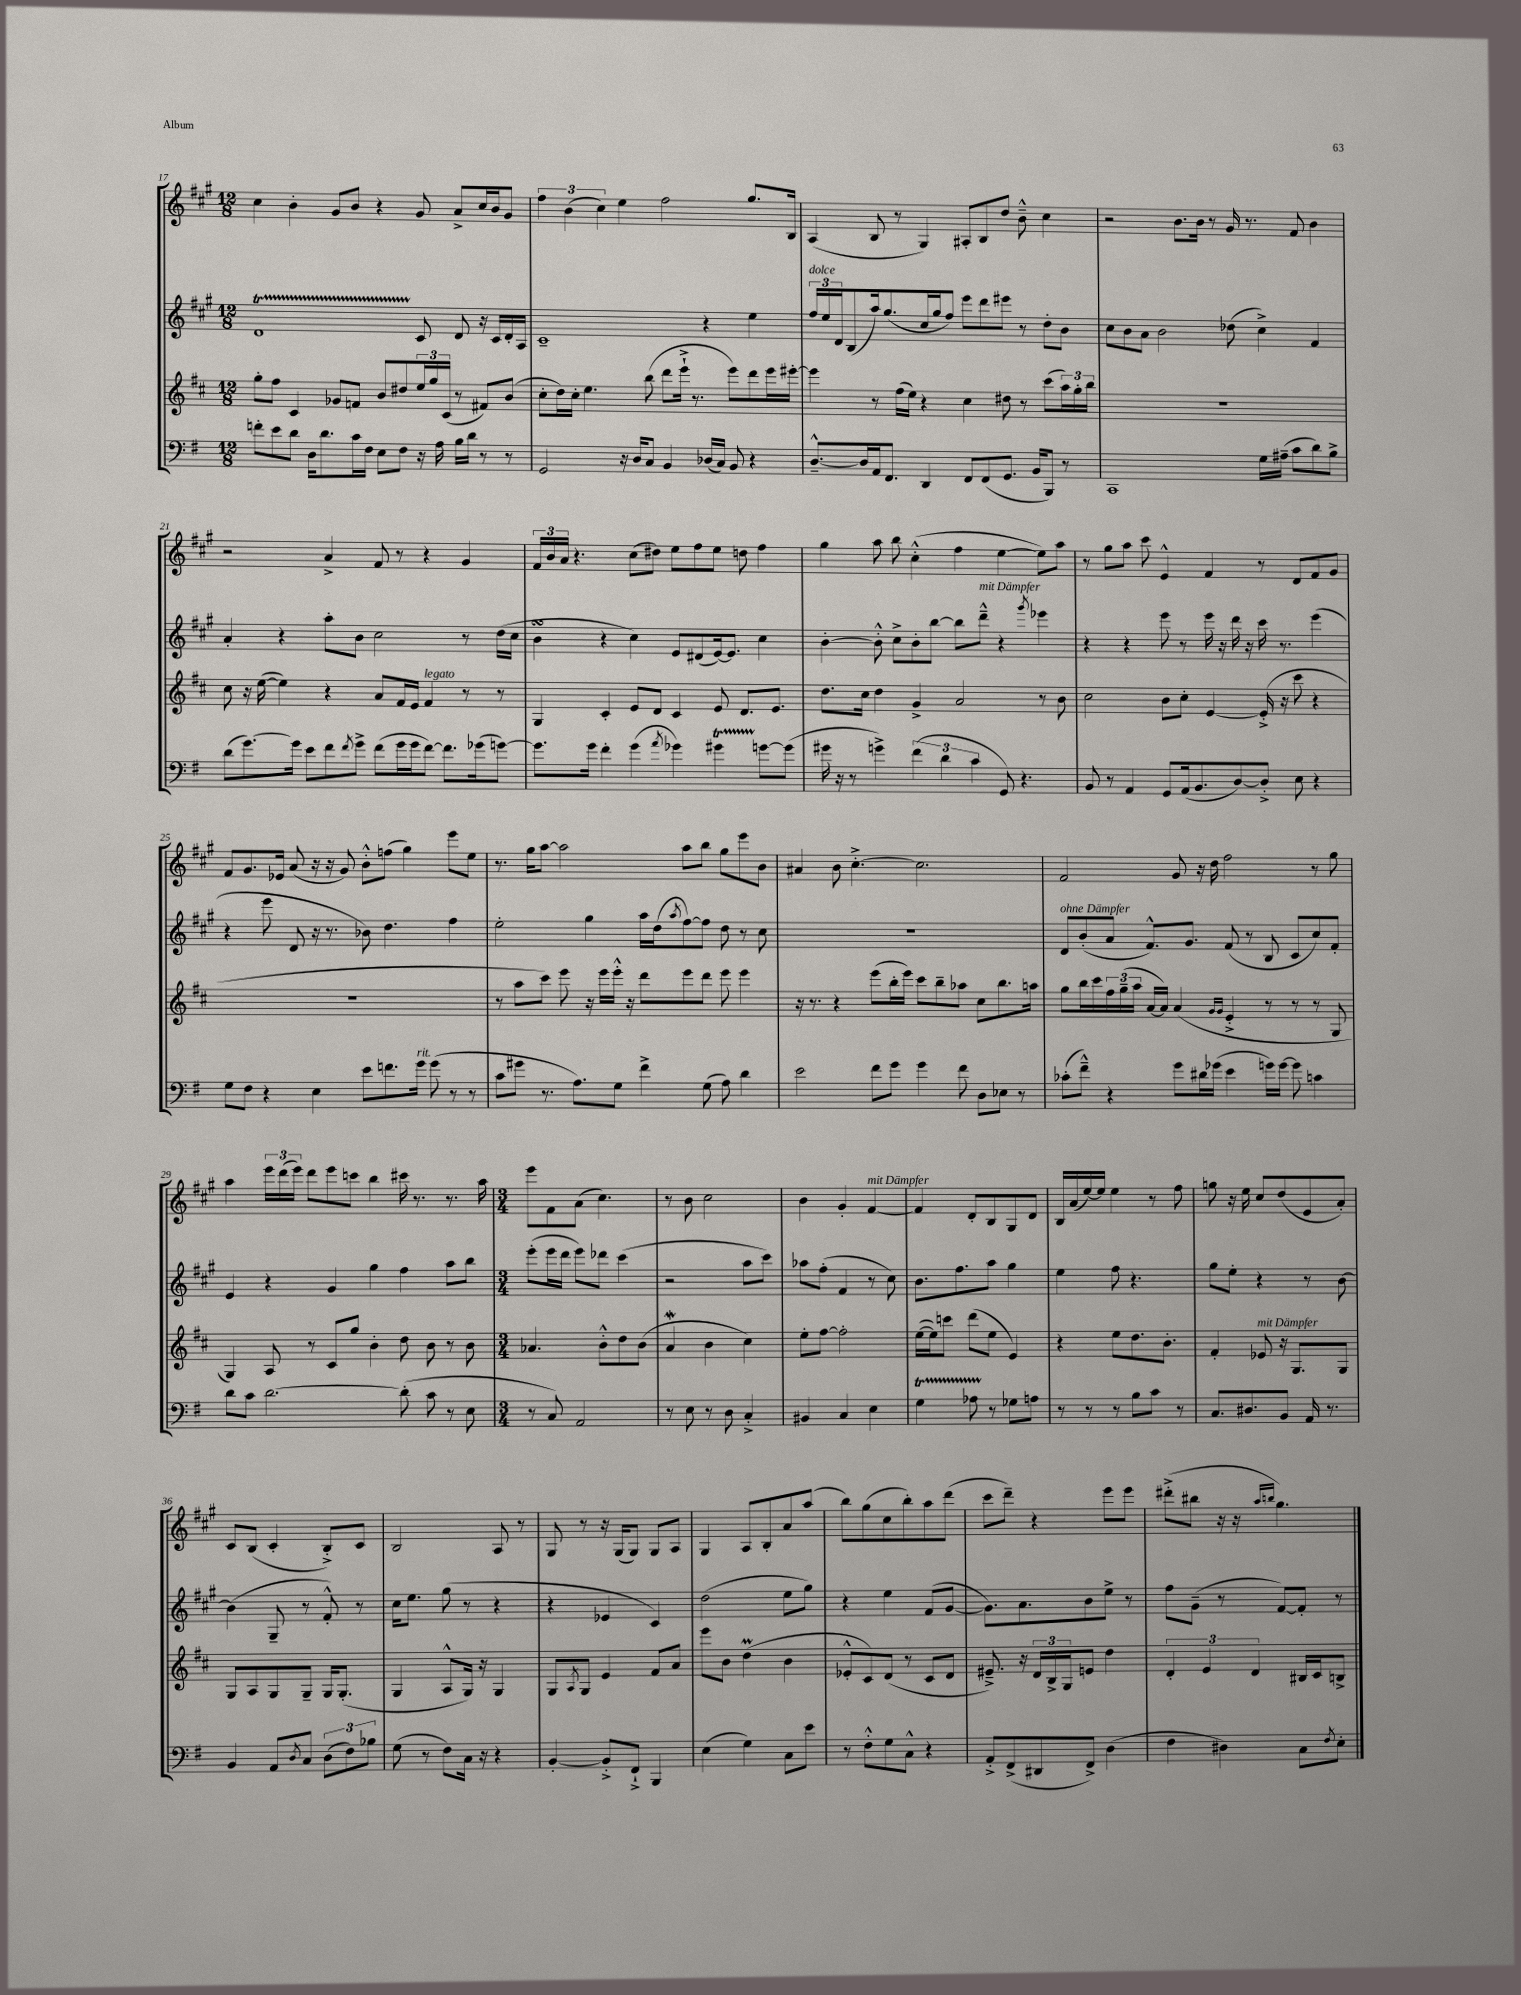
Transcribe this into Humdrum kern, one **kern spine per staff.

**kern	**kern	**kern	**kern
*part4	*part3	*part2	*part1
*staff4	*staff3	*staff2	*staff1
*clefF4	*clefG2	*clefG2	*clefG2
*k[f#]	*k[f#c#]	*k[f#c#g#]	*k[f#c#g#]
*M12/8	*M12/8	*M12/8	*M12/8
=17	=17	=17	=17
8fn'\L	8gg'\L	1dT	4cc#\
8e\	8ff#\J	.	.
8d\J	4c#/	.	4b'\
16D\KL	.	.	.
8.d\	.	.	.
.	8g-X/L	.	8g#/L
16c\L	8fn/J	.	8b/J
16F#\JJ	.	.	.
8E\L	8b/L	.	4r
8F#\J	8dd#X/	.	.
16r	24ee/L	8c#/	8g#/
.	24gg/	.	.
16A\	.	.	.
.	(24c#/JJ	.	.
16B\LL	8r	8d/	8a^/L
16d\JJ	.	.	.
8r	8f#X/L)	16r	16cc#/L
.	.	16c#/LL	16b/J
8r	(8b/J	16d'/	8g#/J
.	.	16A/JJ	.
=18	=18	=18	=18
2GG/	8cc#'\L	1c#~	6ff#\
.	16dd\L)	.	.
.	.	.	(6b\
.	16cc#'\JJ	.	.
.	4.ee\	.	.
.	.	.	6cc#\)
16r	.	.	4ee\
16D/KL	.	.	.
8C/J	(8bb\	.	.
4BB/	8ddd\L	.	2ff#\
.	16eee`^\Jk	.	.
.	8.r	.	.
(16D-X/LL	.	4r	.
16C/JJ)	.	.	.
8BB/	8eee\L)	.	.
4r	8ddd\	4ee\	8.gg#/L
.	16eee\L	.	.
.	[16eee#X'\JJ	.	16B/Jk
=19	=19	=19	=19
!	!	!LO:TX:a:i:t=dolce	!
[8.D~^^/L	4eee#\]	24ff#/LL	(4A/
.	.	24ee/	.
.	.	24d/J	.
.	.	(8B/	.
16D/L]	.	.	.
16AA/J	8r	16aa/k)	8B/
8.FF#/J	.	(8.gg#/	.
.	(16ff#\LL	.	8r
.	16ee\JJ)	.	.
4DD/	4r	16cc#/L	4G#/)
.	.	16gg#/J	.
.	.	8ff#/J)	.
8FF#/L	4cc#\	8eee\L	8A#X'/L
(8FF#/	.	8ddd\	8B/
8.GG/J	8dd#X\	8eee#X\J	8dd/J
.	8r	8r	8b~^^\
16BB/KL	.	.	.
8BBB/J)	(8ccc#\L	8dd'\L	4cc#\
8r	24aa\L)	8b\J	.
.	24gg'\	.	.
.	24bb\JJ	.	.
=20	=20	=20	=20
1CC	1.r	8cc#\L	2r
.	.	8b\	.
.	.	8a\J	.
.	.	2b\	.
.	.	.	8.b\L
.	.	.	16b\Jk
.	.	.	8r
.	.	(8dd-X\	16g#/
.	.	.	8.r
16G\LL	.	4cc#^\)	.
(16A#X~\JJ	.	.	.
8c\L	.	.	8f#/
8d\)	.	4f#/	4b\
8B^\J	.	.	.
!!LO:LB:g=z
=21	=21	=21	=21
(8d\L	8cc#\	4a'/	2r
[8.g\)	16r	.	.
.	([16ee\	.	.
.	4ee\])	4r	.
16g\Jk]	.	.	.
8e\L	.	.	.
8f#\	4r	8aa'\L	4a^/
8qf#/	.	.	.
8g^\J	.	8b\J	.
(8f#\L	8a/L	2cc#\	8f#/
16g\L	16f#/L	.	8r
16g\J	16e/JJ	.	.
!	!LO:TX:a:i:t=legato	!	!
[8f#\J)	4f#/	.	4r
8.f#\L]	.	.	.
.	8r	8r	4g#/
(16g-X\k	.	.	.
[8gn\J)	8r	(16dd\LL	.
.	.	16cc#\JJ	.
=22	=22	=22	=22
8.g\L]	4G/	4bsSSS\	24f#/LL
.	.	.	24b/
.	.	.	24a/JJ
.	.	.	4.r
16g\Jk	.	.	.
4f#'\	4c#'/	4r	.
(4g\	8e/L	4cc#\)	(8cc#\L
.	8d/J	.	8dd#X\J)
8qa/	.	.	.
4g-X\)	4c#/	8e/L	8ee\L
.	.	(8d#X/	8ff#\
4g#Xt\	8e/	[16e/k)	8ee\J
.	.	8.e/J]	.
.	8.d/L	.	8ddn\
[8gn\L	.	4cc#\	4ff#\
.	8.e/J	.	.
(8g\J]	.	.	.
=23	=23	=23	=23
16g#X\	8.dd\L	[4b'\	4gg#\
16r	.	.	.
8r	.	.	.
.	16cc#\Jk	.	.
4gn^\)	4dd\	8b'^^\]	8aa\
.	.	8cc#^\L	8bb\
(6f#\	4g^/	8b'\	(4cc#'^^\
.	.	[8bb\J	.
6d\	.	.	.
.	2a/	8bb\L]	4ff#\
6c\	.	.	.
!	!	!LO:TX:a:i:t=mit Dämpfer	!
.	.	8ddd~^^\J	.
8GG/)	.	4r	[4ee\
4.r	.	.	.
.	.	8qggg#/	.
.	8r	4eee-X\	8ee\L])
.	8b\	.	8aa\J
=24	=24	=24	=24
8BB/	2cc#\	4r	8r
8r	.	.	8gg#\L
4AA/	.	4r	8aa\J
.	.	.	8ccc#\
8GG/L	8b\L	8eee\	4e^^/
(16AA/k	8cc#'\J	8r	.
8.BB/	.	.	.
.	[4e/	16eee\	4f#/
.	.	16r	.
[8D/)	.	16ddd\	.
.	.	16r	.
8D'^/J]	(16e'^/]	16ccc#\	8r
.	16r	8.r	.
8E\	8ccc#\	.	8d/L
4r	4r	(4eee\	8f#/
.	.	.	8g#/J
!!LO:LB:g=z
=25	=25	=25	=25
8G\L	1.r	4r	8f#/L
8F#\J	.	.	8.g#/
4r	.	8eee\	.
.	.	.	16e-X/Jk
.	.	8d/	(8a/
4E\	.	16r	16r
.	.	8.r	16r
.	.	.	8g#/)
8e\L	.	8b-X\)	8b'^^\L
8.fn\	.	4.dd\	(8ffn\J
.	.	.	4gg#\)
!LO:TX:a:i:t=rit.	!	!	!
16g\Jk	.	.	.
(8g\	.	.	.
8r	.	4ff#\	8eee\L
8r	.	.	8ee\J
=26	=26	=26	=26
8c\L	8r	2ee'\	8.r
8g#X\J	8aa\L	.	.
.	.	.	16gg#\KL
8.r	8ccc#\J)	.	[8aa\J
.	8eee\	.	2aa\]
8.A\L)	.	.	.
.	16r	4gg#\	.
.	16eee\LL	.	.
8G\J	16eee'^^\JJ	.	.
.	16r	.	.
4f#^\	8ddd\L	16aa\LL	.
.	.	(16dd\J	.
.	.	8qaa/	.
.	8eee\	[8ff#\)	8aa\L
(8G\	8ddd\J	8ff#\J]	8bb\J
8A\)	8eee\	8dd\	8gg#\L
4d\	4eee\	8r	8eee\
.	.	8cc#\	8b\J
=27	=27	=27	=27
2e\	16r	1.r	4a#X/
.	8.r	.	.
.	4r	.	8b\
.	.	.	[4.cc#'^\
8f#\L	(8eee\L	.	.
8g\J	16bb'\L	.	.
.	16eee\JJ)	.	.
4g\	8ccc#\L	.	2.cc#\]
.	8bb~\	.	.
8f#\	8aa-X\J	.	.
8D\L	8cc#\L	.	.
8E-X\J	8.bb\	.	.
8r	.	.	.
.	16aan\Jk	.	.
=28	=28	=28	=28
!	!	!LO:TX:a:i:t=ohne Dämpfer	!
(8c-X'\L	8gg\L	8d/L	2f#/
8f#~^^\J)	16bb\L	(8b'/	.
.	16ccc#\	.	.
4r	24ff#\	8a/J	.
.	(24gg~\	.	.
.	24aa\JJ	.	.
.	[16a/LL	8.f#^^/L)	.
.	16a/JJ])	.	.
8g\L	(4a/	.	8g#/
.	.	8.g#/J	.
16d#X\L	.	.	16r
(16g-X\JJ	.	.	16dd\
.	16qqg/LL	.	.
.	16qqg/JJ	.	.
4e\	4e'^/	(8f#/	2ff#\
.	.	8r	.
16gn\LL)	8r	8B/	.
[16g\JJ	.	.	.
8g\]	8r	8c#/L	.
4cn\	8r	8cc#/)	8r
.	8G/	8f#'/J	8gg#\
!!LO:LB:g=z
=29	=29	=29	=29
8d\L	4G/)	4e/	4aa\
8c\J	.	.	.
[2.d\	8A/	4r	24eee\LL
.	.	.	(24ddd\
.	.	.	24eee\JJ)
.	8r	.	8ddd\L
.	8c#/L	4g#/	8eee\
.	8gg/J	.	8cccn\J
.	4b'\	4gg#\	4bb\
(8d'\]	8dd\	4ff#\	16ccc#X\
.	.	.	8.r
8c\	8b\	.	.
8r	8r	8aa\L	8.r
8E\	8b\	8bb\J	.
.	.	.	16aa\
=30	=30	=30	=30
*M3/4	*M3/4	*M3/4	*M3/4
8r	4.a-X/	(8eee'\L	8eee\L
8C/)	.	16eee\L	8f#\
.	.	16ddd\JJ	.
2AA/	.	8eee\L)	(8a\J
.	8b'^^\L	8ddd-X\J	4.cc#\)
.	8dd\	(4ccc#\	.
.	(8b\J	.	.
=31	=31	=31	=31
8r	4aW/	2r	8r
8E\	.	.	8b\
8r	4b\	.	2cc#\
8D\	.	.	.
4C'^/	4cc#\)	8aa\L	.
.	.	8ccc#\J)	.
=32	=32	=32	=32
4BB#X/	8ee'\L	8aa-X\L	4b\
.	[8ff#\J	(8ff#'\J	.
4C/	2ff#'\]	4f#/	4g#'/
!	!	!	!LO:TX:a:i:t=mit Dämpfer
4E\	.	8r	[4f#/
.	.	8cc#\)	.
=33	=33	=33	=33
4GT\	([16ee\LL	8.b\L	4f#/]
.	16ee\J])	.	.
.	8cccn\J	.	.
.	.	8.ff#\	.
8A-XTTT\	(8ddd\L	.	8d'/L
8r	8ee\J	8aa\J	8B/
8G-X\L	4e/)	4gg#\	8G#/
8An\J	.	.	8d/J
=34	=34	=34	=34
8r	4r	4ee\	16B/LL
.	.	.	(16a/
8r	.	.	[16ee/)
.	.	.	16ee/JJ]
8r	8ee\L	8ff#\	4ee\
8B\L	8.dd\	4.r	.
8c\J	.	.	8r
.	8.b'\J	.	.
8r	.	.	8ff#\
=35	=35	=35	=35
8.C/L	4f#'/	8gg#\L	8ggn\
.	.	8ee'\J	16r
8.D#X/	.	.	16ee\
!	!LO:TX:a:i:t=mit Dämpfer	!	!
.	8e-X/	4r	8cc#/L
8BB/J	16r	.	(8dd/
.	8.G/L	.	.
16AA/	.	8r	8e/
8.r	.	.	.
.	8G/J	[8b\	8a'/J)
!!LO:LB:g=z
=36	=36	=36	=36
4BB/	8G/L	(4b\]	8c#/L
.	8A/	.	(8B/J
8AA/L	8G/	8G#~/	4c#'/
8qD/	.	.	.
8C/J	8G~/J	8r	.
(12D\L	16G/KL	8f#'^^/)	8B'^/L)
.	(8.G'/J	.	.
12F#\)	.	.	.
.	.	8r	8c#/J
12B-X\J	.	.	.
=37	=37	=37	=37
(8G\	4G/	16cc#\KL	2B/
.	.	8.ee\J	.
8r	.	.	.
8F#\L)	8A^^/L	(8gg#\	.
16C\Jk	16G/Jk)	8r	.
16r	16r	.	.
4r	4G/	4r	8A/
.	.	.	8r
=38	=38	=38	=38
[4BB'/	8G/L	4r	8G#/
.	8qA/	.	.
.	8G/J	.	8r
8BB'^/L]	4e/	4e-X/	16r
.	.	.	(16G#/KL
8FF#`^/J	.	.	8G#/J)
4BBB/	8f#/L	4c#/)	8G#/L
.	8a/J	.	8A/J
=39	=39	=39	=39
(4E\	8eee\L	(2dd\	4G#/
.	8b\J	.	.
4G\)	(4ddM\	.	8A/L
.	.	.	8B'/
8C\L	4b\	8ee\L	8a/
8e\J	.	8gg#\J)	(8aa/J
=40	=40	=40	=40
8r	8e-X'^^/L	4r	8bb\L)
8F#'^^\L	8c#/)	.	(8gg#\
8G\	(8d/J	4ee\	8cc#\
8C^^\J	8r	.	8bb'\)
4r	8c#/L	(8f#/L	8aa\
.	8d/J	[8g#/J	(8ddd\J
=41	=41	=41	=41
8AA'^/L	8.e#X~^/)	8.g#\L])	8ccc#\L
(8FF#^/	.	.	8ddd~\J)
.	16r	8.a\	.
8DD#X/	24d/LL	.	4r
.	24B^/	.	.
.	24G/J	.	.
8FF#^/J)	8en/J	8b\	.
(4D\	4dd\	8ee^\J	8eee\L
.	.	8r	8eee\J
=42	=42	=42	=42
4F#\	6d'/	8ff#\L	(8ddd#X'^\L
.	.	(8g#~\J	8bb#X\J
.	6e/	.	.
4D#X\)	.	8r	16r
.	.	.	16r
.	6d/	.	.
.	.	.	16qqaa/LL
.	.	.	16qqbbn/JJ
.	.	[8f#/L)	4.gg#\)
8C\L	16B#X/LL	8f#'/J]	.
.	16c#/J	.	.
8qF#/	.	.	.
8E'\J	8Bn^/J	8r	.
==	==	==	==
*-	*-	*-	*-
